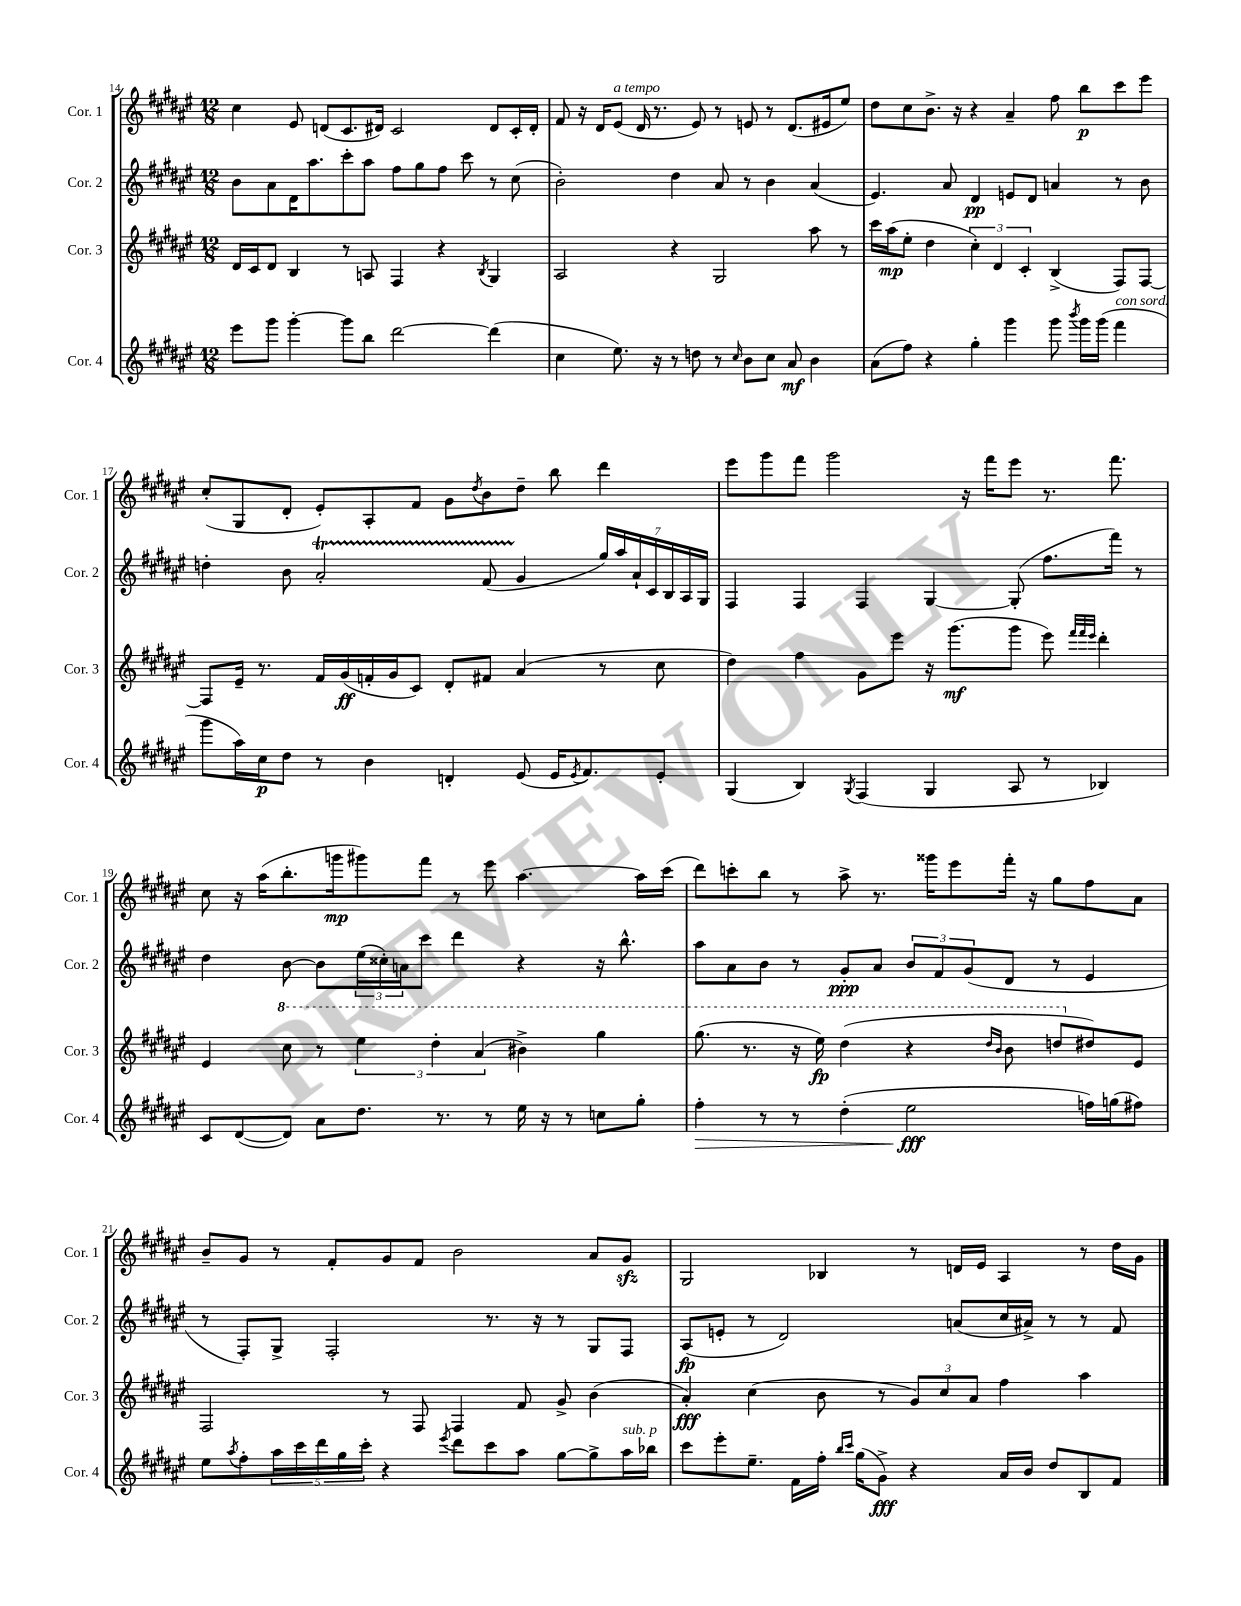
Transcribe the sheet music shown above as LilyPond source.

<<
\new StaffGroup <<
\new Staff = "s0" \with { instrumentName = "Cor. 1" shortInstrumentName = "Cor. 1" } {
    \clef treble \key fis \major \numericTimeSignature \time 12/8
    cis''4 eis'8 d'8( cis'8. dis'16) cis'2 dis'8 cis'16-. dis'16-. |
    fis'8 r16 dis'16 eis'8^\markup { \italic "a tempo" }( dis'16 r8. eis'8) r8 e'8 r8 dis'8.( eis'16 eis''8) |
    dis''8 cis''8 b'8.-> r16 r4 ais'4-- fis''8 b''8\p cis'''8 eis'''8 |
    cis''8-.( gis8 dis'8-. eis'8-.) ais8-. fis'8 gis'8 \acciaccatura { dis''8 } b'8 dis''8-- b''8 dis'''4 |
    eis'''8 gis'''8 fis'''8 gis'''2 r16 fis'''16 eis'''8 r8. fis'''8. |
    cis''8 r16 ais''16( b''8.-. g'''16\mp gis'''8) fis'''8 r8 eis'''8 ais''4.~ ais''16 cis'''16( |
    dis'''8) c'''8-. b''8 r8 ais''8-> r8. gisis'''16 eis'''8 fis'''16-. r16 gis''8 fis''8 ais'8 |
    b'8-- gis'8 r8 fis'8-. gis'8 fis'8 b'2 ais'8 gis'8\sfz |
    gis2 bes4 r8 d'16 eis'16 ais4 r8 dis''16 gis'16 \bar "|." |
}
\new Staff = "s1" \with { instrumentName = "Cor. 2" shortInstrumentName = "Cor. 2" } {
    \clef treble \key fis \major \numericTimeSignature \time 12/8
    b'8 ais'8 dis'16 ais''8. cis'''8-. ais''8 fis''8 gis''8 fis''8 cis'''8 r8 cis''8( |
    b'2-.) dis''4 ais'8 r8 b'4 ais'4( |
    eis'4.) ais'8 dis'4\pp e'8 dis'8 a'4 r8 b'8 |
    d''4-. b'8 ais'2-.\startTrillSpan fis'8( gis'4\stopTrillSpan \tuplet 7/4 { gis''16) ais''16 ais'16-! cis'16 b16 ais16 gis16 } |
    fis4 fis4 fis4 gis4~ gis8-.( fis''8. fis'''16) r8 |
    dis''4 b'8~ b'8 \tuplet 3/2 { eis''16( cisis''16-.) a'16 } cis'''8 dis'''4 r4 r16 b''8.-^ |
    ais''8 ais'8 b'8 r8 gis'8-.\ppp ais'8 \tuplet 3/2 { b'8 fis'8 gis'8( } dis'8 r8 eis'4 |
    r8 fis8-.) gis8-> fis2-. r8. r16 r8 gis8 fis8 |
    ais8\fp( e'8-. r8 dis'2) a'8( cis''16 ais'16->) r8 r8 fis'8 \bar "|." |
}
\new Staff = "s2" \with { instrumentName = "Cor. 3" shortInstrumentName = "Cor. 3" } {
    \clef treble \key fis \major \numericTimeSignature \time 12/8
    dis'16 cis'16 dis'8 b4 r8 a8 fis4 r4 \acciaccatura { b8 } gis4 |
    ais2 r4 gis2 ais''8 r8 |
    cis'''16 ais''16\mp( eis''8-. dis''4 \tuplet 3/2 { cis''4-.) dis'4 cis'4-. } b4->( fis8) fis8~ |
    fis8 eis'16-- r8. fis'16 gis'16\ff( f'16-. gis'16 cis'8) dis'8-. fis'8 ais'4( r8 cis''8 |
    dis''4) fis''4 gis'8 eis'''8 r16 gis'''8.\mf( gis'''8 eis'''8) \grace { fis'''32 fis'''32 eis'''32 } dis'''4-. |
    eis'4 \ottava #1 cis'''8 r8 \tuplet 3/2 { eis'''4 dis'''4-. ais''4( } bis''4->) gis'''4 |
    gis'''8.( r8. r16 eis'''16\fp) dis'''4( r4 \grace { dis'''16 b''16 } b''8 d'''8 \ottava #0 dis''!8) eis'8 |
    fis2 r8 fis8 fis4 fis'8 gis'8-> b'4( |
    ais'4-.\fff) cis''4( b'8 r8 \tuplet 3/2 { gis'8) cis''8 ais'8 } fis''4 ais''4 \bar "|." |
}
\new Staff = "s3" \with { instrumentName = "Cor. 4" shortInstrumentName = "Cor. 4" } {
    \clef treble \key fis \major \numericTimeSignature \time 12/8
    eis'''8 gis'''8 gis'''4~-. gis'''8 b''8 dis'''2~ dis'''4( |
    cis''4 eis''8.) r16 r8 d''8 r8 \grace { cis''16 } b'8 cis''8 ais'8\mf b'4 |
    ais'8( fis''8) r4 gis''4-. gis'''4 gis'''8 \acciaccatura { b'''8 } gis'''16 gis'''16( fis'''4^\markup { \italic "con sord." } |
    gis'''8 ais''16) cis''16\p dis''8 r8 b'4 d'4-. eis'8( eis'16 \acciaccatura { eis'8 } fis'8.) eis'8-. |
    gis4( b4) \acciaccatura { gis8 } fis4( gis4 ais8 r8 bes4) |
    cis'8 dis'8~( dis'8) ais'8 dis''8. r8. r8 eis''16 r16 r8 c''8 gis''8-. |
    fis''4-.\> r8 r8 dis''4-.( eis''2\fff\! f''16) g''16( fis''8) |
    eis''8 \acciaccatura { ais''8 } fis''8-. \tuplet 5/4 { ais''16 cis'''16 dis'''16 gis''16 cis'''16-. } r4 \acciaccatura { eis'''8 } dis'''8 cis'''8 ais''8 gis''8~ gis''8-> ais''16^\markup { \italic "sub. p" } bes''16 |
    cis'''8 eis'''8-. eis''8.-- fis'16 fis''16-. \grace { b''16 cis'''16 } gis''16( gis'8->\fff) r4 ais'16 b'16 dis''8 b8 fis'8 \bar "|." |
}
>>
>>
\layout { \context { \Score currentBarNumber = #14 } }
